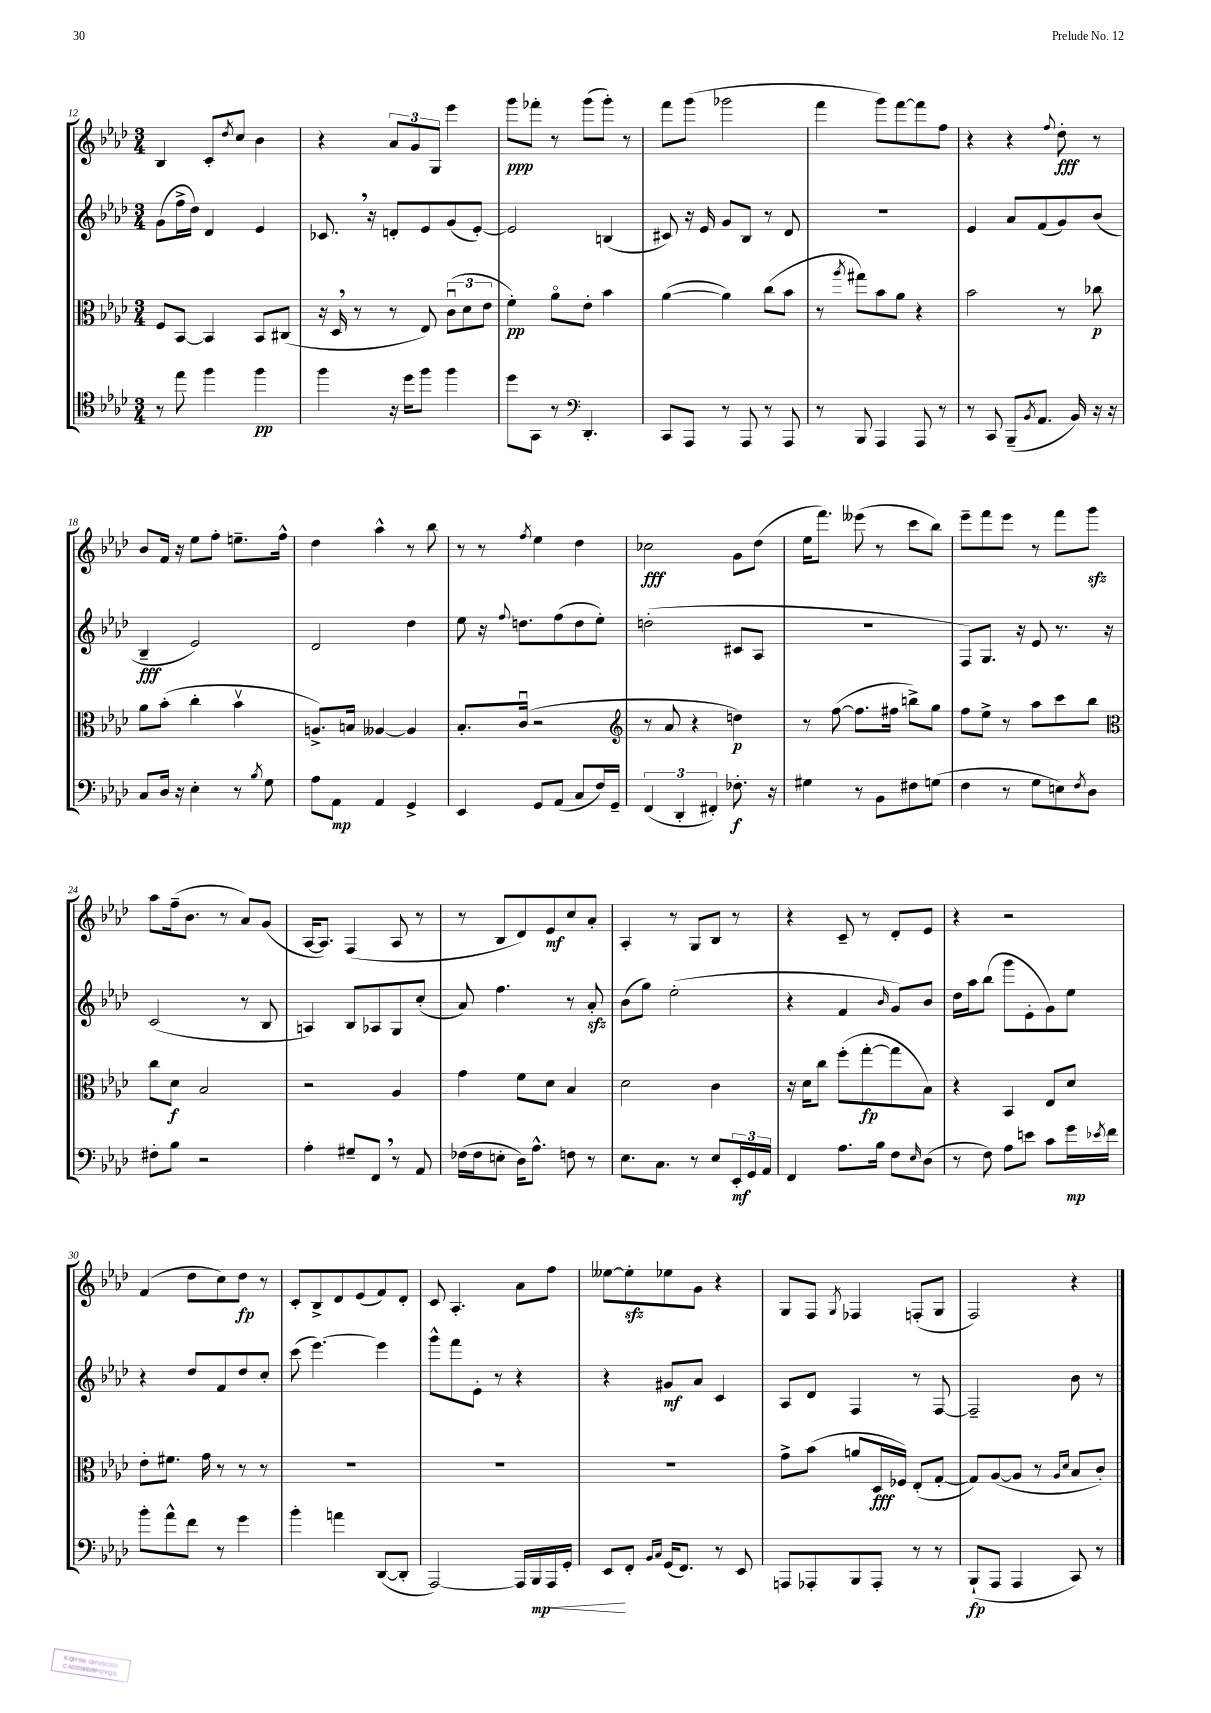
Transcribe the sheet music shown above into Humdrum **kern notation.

**kern	**kern	**kern	**kern
*staff4	*staff3	*staff2	*staff1
*clefC4	*clefC3	*clefG2	*clefG2
*k[b-e-a-d-]	*k[b-e-a-d-]	*k[b-e-a-d-]	*k[b-e-a-d-]
*M3/4	*M3/4	*M3/4	*M3/4
8r	8F/L	(8g\L	4B-/
8ee-\	[8BB-/J	16ff^\L	.
.	.	16dd-\JJ)	.
4ff\	4BB-/]	4d-/	8c'/L
.	.	.	8qdd-/
.	.	.	8cc/J
4ff\	8BB-/L	4e-/	4b-\
.	(8C#/J	.	.
=	=	=	=
4ff\	16r	8.c-/	4r
.	16D-/	.	.
.	8r	.	.
.	.	16r	.
16r	8r	8d'/L	12a-/L
16dd-\LK	.	.	.
.	.	.	12g/
8ff\J	8E-/)	8e-/	.
.	.	.	12G/J
4ff\	(12cu\L	(8g/	4eee-\
.	12d-\	.	.
.	.	[8e-'/J)	.
.	12e-\J	.	.
=	=	=	=
8dd-\L	4f'\)	2e-/]	8ggg\L
8GG\J	.	.	8fff-'\J
8r	8a-o\L	.	8r
*clefF4	*	*	*
4.DD-'/	8e-'\J	.	(8ggg\L
.	4b-\	(4B/	8ggg'\J)
.	.	.	8r
=	=	=	=
8CC/L	([4a-\	8c#/)	8fff\L
8AAA-/J	.	16r	(8ggg\J
.	.	16e-/	.
8r	4a-\])	8g/L	2ggg-\
8AAA-/	.	8B-/J	.
8r	(8cc\L	8r	.
8AAA-/	8b-\J	8d-/	.
=	=	=	=
8r	8r	2.r	4fff\
.	8qaa-/	.	.
8BBB-/	8gg#\L)	.	.
4AAA-/	8b-\	.	8ggg\L)
.	8a-\J	.	[8fff\
8AAA-/	4r	.	8fff\]
8r	.	.	8ff\J
=	=	=	=
8r	2b-\	4e-/	4r
8CC/	.	.	.
(8BBB-~/L	.	8a-/L	4r
8qBB-/	.	.	.
8.AA-/J	.	(8f/	.
.	.	.	8qqff/
.	8r	8g/)	8dd-'\
16BB-/)	.	.	.
16r	8cc-\	(8b-/J	8r
16r	.	.	.
=	=	=	=
8C/L	8a-\L	4B-~/	8b-/L
16D-/Jk	(8b-'\J	.	16f/Jk
16r	.	.	16r
4E-'\	4cc'\	2e-/)	8ee-\L
.	.	.	8ff'\J
8r	4b-v\	.	8.ee~\L
8qB-/	.	.	.
8G\	.	.	.
.	.	.	16ff^^\Jk
=	=	=	=
8A-\L	8.A^/L)	2d-/	4dd-\
8AA-\J	.	.	.
.	16B/Jk	.	.
4AA-/	[4A--/	.	4aa-^^\
4GG^/	4A--/]	4dd-\	8r
.	.	.	8bb-\
=	=	=	=
4EE-/	8.B-'/L	8ee-\	8r
.	.	16r	8r
.	.	8qqff/	.
.	(16cu/Jk	8.dd\L	.
.	.	.	8qff/
8GG/L	2r	.	4ee-\
(8AA-/J	.	(8ff\	.
8C/L	.	8dd\	4dd-\
16F/L)	.	8ee-'\J)	.
16GG~/JJ	.	.	.
=	=	=	=
*	*clefG2	*	*
(6FF/	8r	(2dd'\	2cc-\
.	8a-/	.	.
6DD-'/	.	.	.
.	4r	.	.
6FF#'/)	.	.	.
8.F-'\	4dd\)	8c#/L	8g\L
.	.	8A-/J	(8dd-\J
16r	.	.	.
=	=	=	=
4G#\	8r	2.r	16ee-\LK
.	.	.	8.fff\J)
.	([8ff\	.	.
8r	8.ff\]L	.	(8eee--\
8BB-\L	.	.	8r
.	16ff#\Jk	.	.
8F#\	8bb^\L)	.	8ccc\L
(8G\J	8gg\J	.	8bb-\J)
=	=	=	=
4F\	8ff\L	8F/L)	8eee-~\L
.	8ee-^\J	8.G/J	8fff\
8r	8r	.	8eee-\J
.	.	16r	.
8G\L	8aa-\L	8e-/	8r
8E\)	8ccc\	8.r	8fff\L
8qF/	.	.	.
8D-\J	8bb-\J	.	8ggg\J
.	.	16r	.
=	=	=	=
*	*clefC3	*	*
8F#'\L	8cc\L	(2c/	8aa-\L
8B-\J	8d-\J	.	(16ff~\k
.	.	.	8.b-\J
2r	2B-/	.	.
.	.	.	8r
.	.	8r	8a-/L)
.	.	8B-/	(8g/J
=	=	=	=
4A-'\	2r	4A/)	[16A-/LK
.	.	.	8.A-/]J)
8G#~/L	.	8B-/L	(4F/
8FF/J	.	8A-/	.
8r	4A-/	8G/	8A-/
8AA-/	.	(8cc'/J	8r
=	=	=	=
(16F-\LL	4g\	8a-/)	8r
16F-\J	.	.	.
8E'\J	.	4.ff\	8B-/L
16D-\LK)	8f\L	.	8d-/)
8.A-^^\J	.	.	.
.	8d-\J	.	8e-/
8F\	4B-/	8r	8cc/
8r	.	8a-'/	8a-'/J
=	=	=	=
8.E-\L	2d-\	(8b-\L	4A-'/
.	.	8gg\J)	.
8.C\J	.	.	.
.	.	(2ee-'\	8r
8r	.	.	8G/L
8E-/L	4c\	.	8B-/J
24EE-'/L	.	.	8r
24GG/	.	.	.
24AA-/JJ	.	.	.
=	=	=	=
4FF/	16r	4r	4r
.	16d-\LK	.	.
.	8cc\J	.	.
8.A-\L	(8ff'\L	4f/	8c~/
.	[8gg'\	.	8r
16B-\Jk	.	.	.
.	.	16qqb-/	.
8F\L	8gg\]	8g/L)	8d-'/L
16qqE-/	.	.	.
(8D-\J	8B-\J)	8b-/J	8e-/J
=	=	=	=
8r	4r	16dd-\LL	4r
.	.	16aa-\J	.
8F\)	.	(8bb-\J	.
8A-\L	4BB-/	8ggg\L	2r
8e\J	.	8e-'\	.
8c\L	8E-/L	8g\)	.
16g\L	8d-/J	8ee-\J	.
8qe-/	.	.	.
16f\JJ	.	.	.
=	=	=	=
8b-'\L	8e-'\L	4r	(4f/
8a-^^\	8.f#\J	.	.
8f\J	.	8dd-/L	8dd-\L
.	16g\	.	.
8r	8r	8f/	8cc\)
4g\	8r	8dd-/	8dd-\J
.	8r	8cc'/J	8r
=	=	=	=
4b-'\	2.r	(8ccc\	8c'/L
.	.	[4.eee-\)	8B-^/
4a\	.	.	8d-/
.	.	.	(8e-/
([8DD-/L	.	4eee-\]	8f/)
8DD-'/]J	.	.	8d-'/J
=	=	=	=
[2AAA-/)	2.r	8ggg^^\L	8c/
.	.	8fff\	4.A-'/
.	.	8e-'\J	.
.	.	8r	.
16AAA-/]LL	.	4r	8a-\L
16BBB-/	.	.	.
16AAA-/	.	.	8ff\J
16GG'/JJ	.	.	.
=	=	=	=
8EE-/L	2.r	4r	[8ee--\L
8FF'/J	.	.	8ee--'\]
16qqBB-/LL	.	.	.
16qqC/JJ	.	.	.
(16GG/LK	.	8g#/L	8ee-\
8.FF/J)	.	.	.
.	.	8a-/J	8g\J
8r	.	4c/	4r
8EE-/	.	.	.
=	=	=	=
8AAA/L	8g^\L	8A-/L	8G/L
8AAA-'/	(8b-\J	8d-/J	8F/J
.	.	.	8qG/
8BBB-/	8a/L	4F/	4F-/
8AAA-'/J	16D-/L	.	.
.	16F-/JJ)	.	.
8r	(8E-'/L	8r	(8F'/L
8r	[8G'/J	[8F/	8G/J
=	=	=	=
(8BBB-`/L	8G/]L)	2F~/]	2F/)
8AAA-/J	([8A-/	.	.
4AAA-/	8A-/]J	.	.
.	8r	.	.
.	16qqA-/LL	.	.
.	16qqd-/JJ	.	.
8CC/)	8B-/L	8b-\	4r
8r	8c'/J)	8r	.
==	==	==	==
*-	*-	*-	*-
